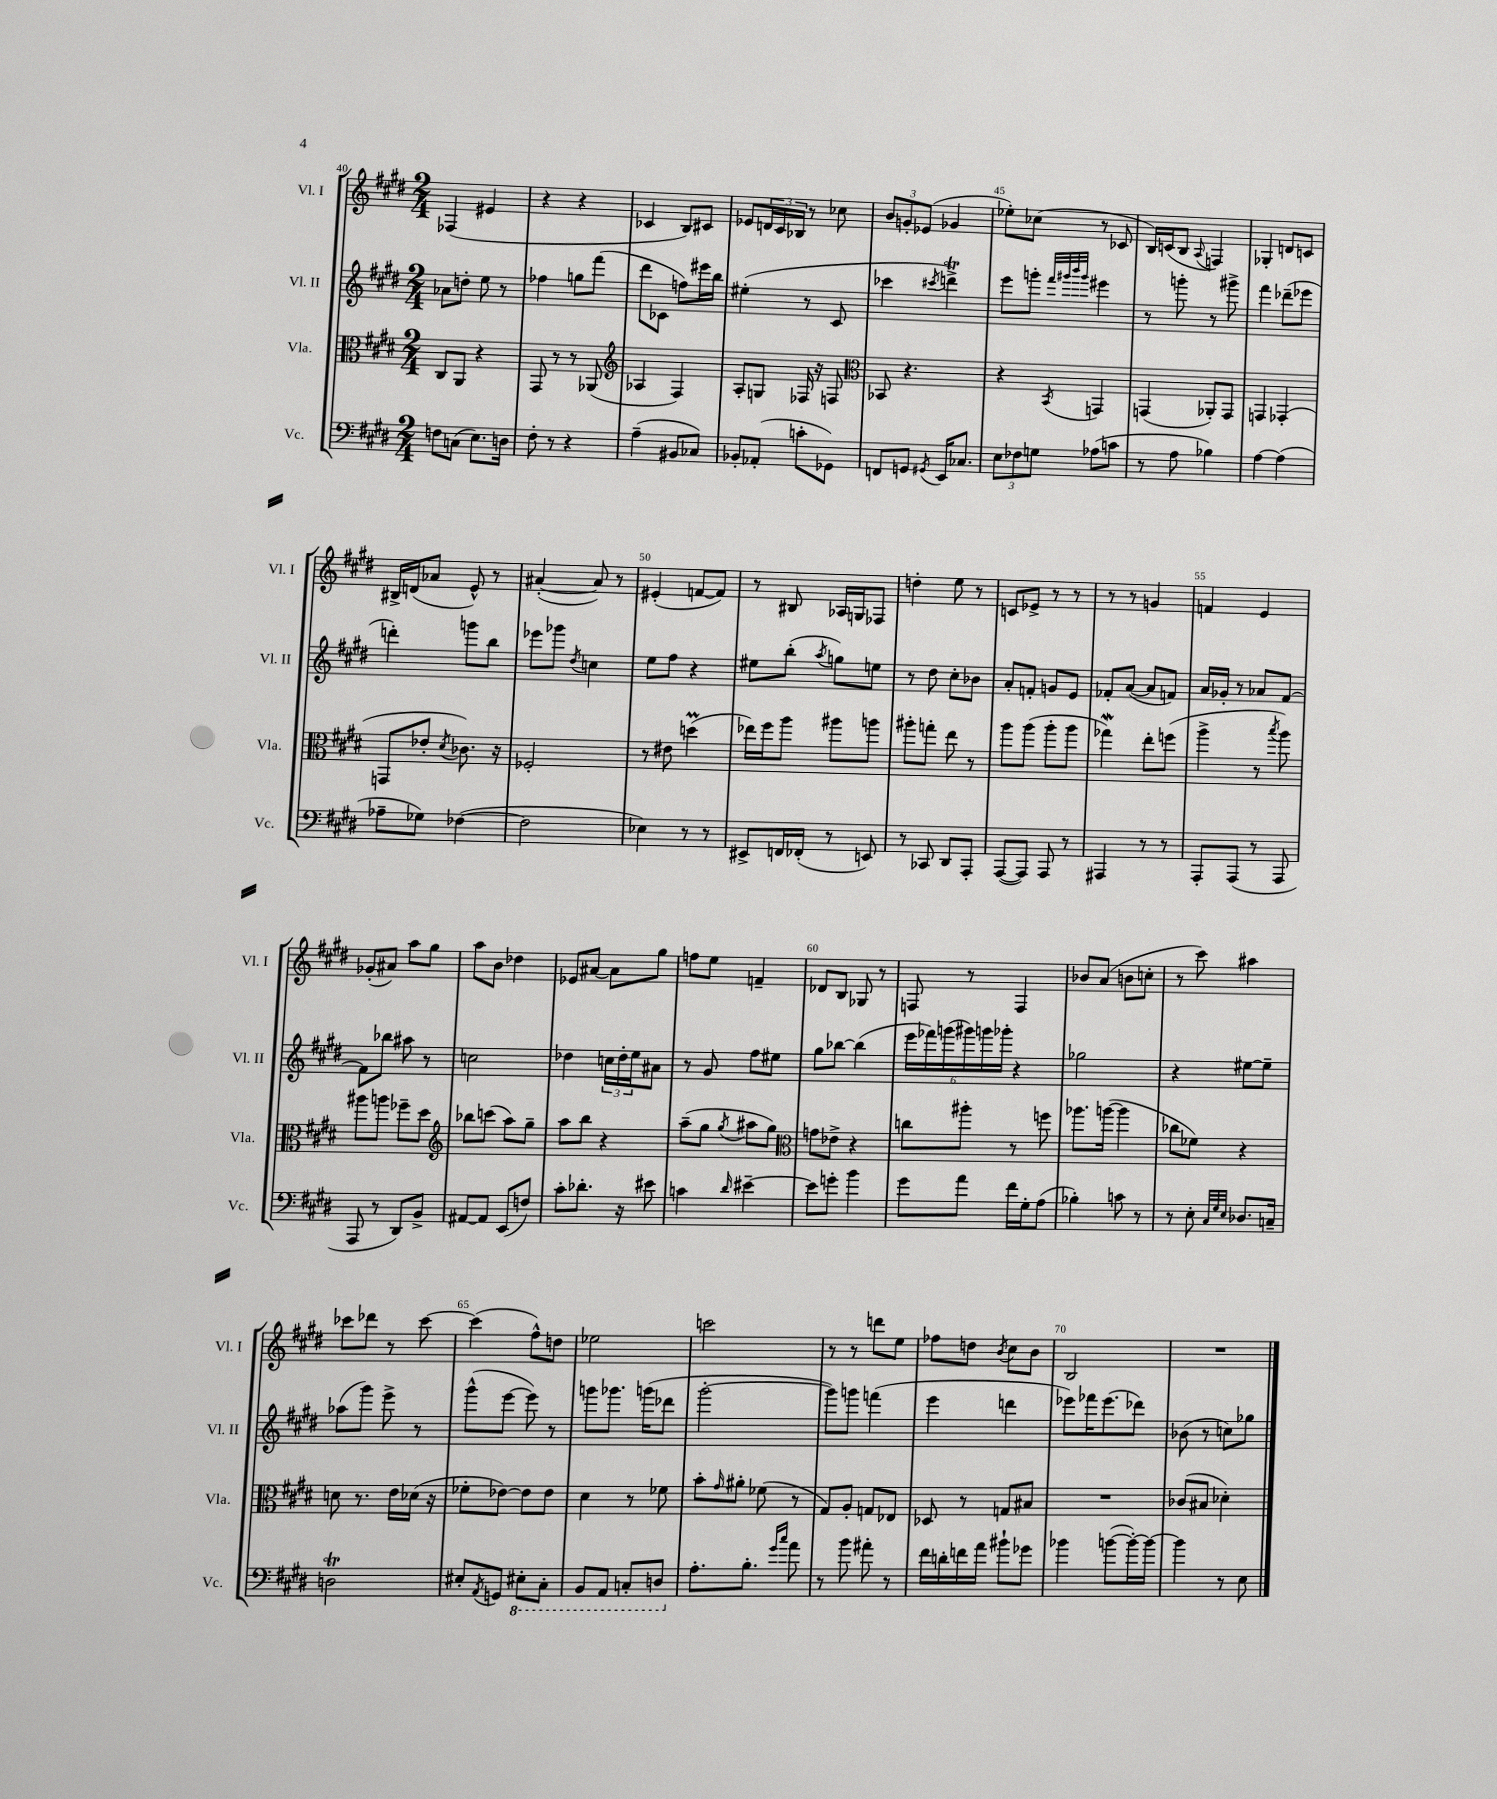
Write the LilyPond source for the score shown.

<<
\new StaffGroup <<
\new Staff = "s0" \with { instrumentName = "Vl. I" shortInstrumentName = "Vl. I" } {
    \clef treble \key e \major \numericTimeSignature \time 2/4
    fes4( eis'4 |
    r4 r4 |
    ces'4 b8) cis'8 |
    ees'8 \tuplet 3/2 { d'16 cis'16 bes16 } r8 ces''8 |
    \tuplet 3/2 { b'8 g'8-. ees'8( } ges'4 |
    ees''8-.) ces''8( r8 ces'8 |
    b16) c'16( b8 \appoggiatura { a8 } f4) |
    ges4-. d'8 c'8 |
    bis16-> d'16( aes'8 e'8-^) r8 |
    ais'4~-.( ais'8) r8 |
    eis'4-.( f'8~ f'8) |
    r8 bis8 aes16 g16 fes8 |
    d''4-. e''8 r8 |
    c'8 ees'8-> r8 r8 |
    r8 r8 g'4 |
    f'4 e'4 |
    ges'8-.( ais'8) a''8 gis''8 |
    a''8 b'8 des''4 |
    ees'8 ais'8~ ais'8 gis''8 |
    f''8 e''8 f'4-- |
    des'8 b8 ges8 r8 |
    f8 r8 f4 |
    bes'8 a'8( b'8 c''8-. |
    r8 cis'''8) ais''4 |
    ces'''8 des'''8 r8 ces'''8~ |
    ces'''4( fis''8-^) d''8 |
    ees''2 |
    c'''2 |
    r8 r8 d'''8 e''8 |
    fes''8 d''8 \acciaccatura { b'8 } cis''8 b'8 |
    b2 |
    R2 \bar "|." |
}
\new Staff = "s1" \with { instrumentName = "Vl. II" shortInstrumentName = "Vl. II" } {
    \clef treble \key e \major \numericTimeSignature \time 2/4
    aes'8 d''8-. e''8 r8 |
    fes''4 g''8 fis'''8( |
    dis'''8 ces'8 f''8) eis'''16 b''16 |
    eis''4-.( r8 cis'8 |
    ces'''4 \acciaccatura { cis'''8 } d'''4->\trill) |
    e'''8 g'''8-. \grace { fis'''32 gis'''32 b'''32 gis'''32 } eis'''4 |
    r8 g'''8-. r8 gis'''8-> |
    fis'''4 des'''8--( ees'''8 |
    d'''4-.) g'''8 b''8 |
    ees'''8 ges'''8 \acciaccatura { dis''8 } c''4 |
    e''8 fis''8 r4 |
    eis''8 b''8-.( \acciaccatura { a''8 } g''8) e''8 |
    r8 dis''8 cis''8-. bes'8 |
    a'8-. f'8-. g'8 e'8 |
    fes'8-. a'8~( a'8 f'8) |
    a'16 ges'16-. r8 aes'8 fis'8~ |
    fis'8 bes''8 ais''8 r8 |
    c''2 |
    des''4 \tuplet 3/2 { c''16 des''16-. e''16 } ais'8 |
    r8 gis'8 fis''8 eis''8 |
    gis''8 bes''8~ bes''4( |
    \tuplet 6/4 { e'''16 fes'''16) g'''16( gis'''16) g'''16 ges'''16-. } r4 |
    ges''2 |
    r4 eis''8~ eis''8-- |
    aes''8( gis'''8) e'''8-> r8 |
    gis'''8-^( e'''8~ e'''8) r8 |
    g'''8 ges'''8. g'''16( des'''8 |
    gis'''2~-. |
    gis'''8) g'''8 f'''4( |
    e'''4 d'''4 |
    ees'''8) fes'''16 ees'''8.( des'''8) |
    bes'8( r8 c''8) ges''8 \bar "|." |
}
\new Staff = "s2" \with { instrumentName = "Vla." shortInstrumentName = "Vla." } {
    \clef alto \key e \major \numericTimeSignature \time 2/4
    cis8 a,8 r4 |
    gis,8 r8 r8 aes,8( |
    \clef treble aes4 fis4) |
    a8-. g8 fes16 r16 f8 |
    \clef alto bes,8 r4. |
    r4 \acciaccatura { b,8 } g,4 |
    g,4( aes,8-.) g,8 |
    g,4 ges,4-.( |
    g,8 ees'8-. \acciaccatura { dis'8 } ces'8.) r16 |
    fes2-. |
    r8 eis'8 d''4\prall( |
    ees''16) fis''16 a''8 ais''8 a''8 |
    ais''8-. g''8-. e''8 r8 |
    a''8 a''8( a''8-. a''8 |
    ges''4\mordent) e''8-. f''8( |
    a''4-> r8 \acciaccatura { b''8 } a''8) |
    ais''8 a''8 fes''8-- dis''8 |
    \clef treble bes''8 c'''8( a''8) gis''8-- |
    a''8 b''8 r4 |
    a''8--( gis''8 \acciaccatura { gis''8 } ais''8 gis''8) |
    \clef alto g'8 ees'8-> r4 |
    c''8 ais''8-. r8 f''8 |
    aes''8. a''16~( a''4 |
    ces''8 fes'8) r4 |
    d'8 r8. e'16 des'16( r16 |
    fes'8-. ees'8~) ees'8 ees'8 |
    dis'4 r8 fes'8 |
    b'8-. \grace { gis'16 } ais'8-. fes'8( r8 |
    gis8) a8-. g8 ees8 |
    des8 r8 g8 bis8 |
    R2 |
    ces'8( bis8 des'4-.) \bar "|." |
}
\new Staff = "s3" \with { instrumentName = "Vc." shortInstrumentName = "Vc." } {
    \clef bass \key e \major \numericTimeSignature \time 2/4
    f8 c8( e8.) d16 |
    fis8-. r8 r4 |
    a4--( bis,8 ces8) |
    bes,8-. aes,8-.( c'8-. ges,8) |
    f,8 g,8 \acciaccatura { gis,8 } e,16 ces8. |
    \tuplet 3/2 { e8 fes8 g8 } aes8( c'8 |
    r8 a8 bes4) |
    a4~ a4( |
    aes8-- ges8) fes4~( |
    fes2 |
    ees4) r8 r8 |
    eis,8-> f,16 fes,16-.( r8 e,8) |
    r8 ces,8 dis,8 a,,8-. |
    a,,8~( a,,8) a,,8 r8 |
    ais,,4 r8 r8 |
    a,,8-. a,,8( r8 a,,8 |
    a,,8 r8 dis,8) b,8-> |
    ais,8~ ais,8 e,8( f8) |
    cis'8-. des'8.-. r16 eis'8 |
    c'4 \grace { dis'16 } eis'4~-- |
    eis'8 g'8-. b'4 |
    gis'8 a'8 fis'16 gis16-. a8( |
    bes4-.) c'8 r8 |
    r8 e8-. \grace { cis32 gis32 e32 } des8. c16-- |
    d2\trill |
    eis8-. \acciaccatura { a,8 } g,8 \ottava #-1 eis,8-. cis,8-. |
    b,,8 a,,8 c,8-. d,8 \ottava #0 |
    a8.-. b8.-. \grace { gis'16 cis''16 } a'8 |
    r8 b'8 ais'8-. r8 |
    fis'16 d'16-. f'16 a'16 bis'8-! ges'8 |
    bes'4 b'8~( b'16~-.) b'16~ |
    b'4 r8 e8 \bar "|." |
}
>>
>>
\layout { \context { \Score currentBarNumber = #40 \override BarNumber.break-visibility = ##(#f #t #t) barNumberVisibility = #(every-nth-bar-number-visible 5) } }
